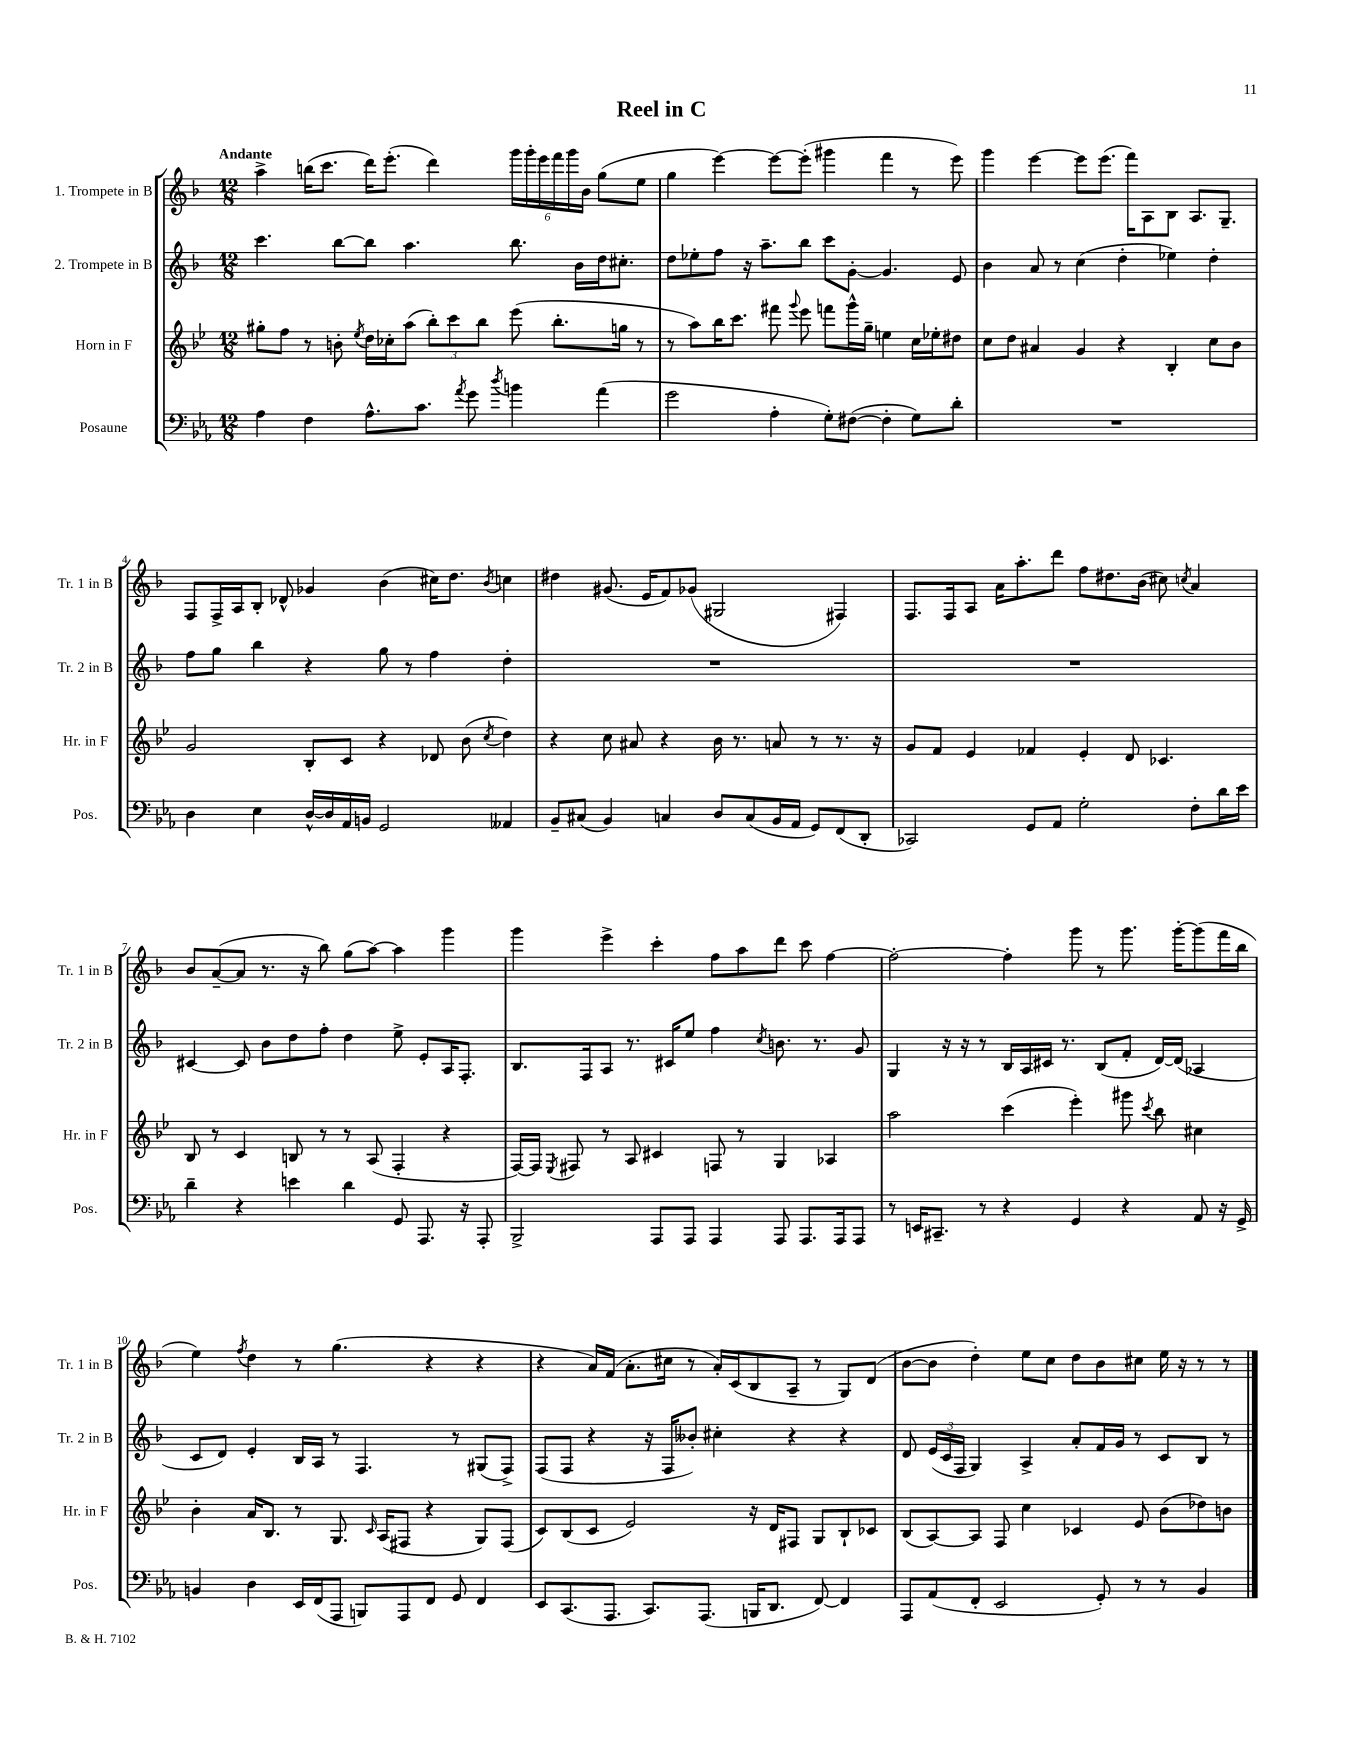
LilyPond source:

\header { title = "Reel in C" }
<<
\new StaffGroup <<
\new Staff = "s0" \with { instrumentName = "1. Trompete in B" shortInstrumentName = "Tr. 1 in B" } {
    \clef treble \key f \major \numericTimeSignature \time 12/8 \tempo "Andante"
    \autoBeamOff a''4-> b''16[( c'''8.] d'''16[) e'''8.]-.( d'''4) \tuplet 6/4 { g'''16[ g'''16-. e'''16 f'''16 g'''16 bes'16] } g''8[( e''8] |
    g''4 e'''4~) e'''8[~ e'''8]-.( gis'''4 f'''4 r8 e'''8) |
    g'''4 e'''4~ e'''8[ e'''8.]( f'''16[) a8 bes8] a8.[ g8.]-- |
    f8[ f16-> a16 bes8]-. des'8-^ ges'4 bes'4( cis''16[) d''8.] \acciaccatura { bes'8 } c''4 |
    dis''4 gis'8.( e'16[ f'8) ges'8]( gis2 fis4) |
    f8.[ f16 a8] a'16[ a''8.-. d'''8] f''8[ dis''8. bes'16]( cis''8) \acciaccatura { c''8 } a'4 |
    bes'8[ a'8~--( a'8] r8. r16 bes''8) g''8[( a''8]~) a''4 g'''4 |
    g'''4 e'''4-> c'''4-. f''8[ a''8 d'''8] c'''8 f''4~ |
    f''2~-. f''4-. g'''8 r8 g'''8. g'''16[~-. g'''8( f'''16 bes''16] |
    e''4) \acciaccatura { f''8 } d''4 r8 g''4.( r4 r4 |
    r4 a'16[) f'16]( a'8.[-. cis''16] r8 a'16[-.) c'16( bes8 a8]-- r8 g8[) d'8]( |
    bes'8[~ bes'8] d''4-.) e''8[ c''8] d''8[ bes'8 cis''8] e''16 r16 r8 r8 \bar "|." |
}
\new Staff = "s1" \with { instrumentName = "2. Trompete in B" shortInstrumentName = "Tr. 2 in B" } {
    \clef treble \key f \major \numericTimeSignature \time 12/8
    \autoBeamOff c'''4. bes''8[~ bes''8] a''4. bes''8. bes'16[ d''16 cis''8.]-. |
    d''8[ ees''8-. f''8] r16 a''8.[-- bes''8] c'''8[ g'8]~-. g'4. e'8 |
    bes'4 a'8 r8 c''4( d''4-. ees''4) d''4-. |
    f''8[ g''8] bes''4 r4 g''8 r8 f''4 d''4-. |
    R1. |
    R1. |
    cis'4~ cis'8 bes'8[ d''8 f''8]-. d''4 e''8-> e'8[-. a16 f8.]-. |
    bes8.[ f16 a8] r8. cis'16[ e''8] f''4 \acciaccatura { c''8 } b'8. r8. g'8 |
    g4 r16 r16 r8 bes16[ a16 cis'16] r8. bes8[( f'8]-. d'16[~) d'16]( aes4 |
    c'8[ d'8]) e'4-. bes16[ a16] r8 f4. r8 gis8[( f8]->) |
    f8[( f8] r4 r16 f16[ beses'8]-.) cis''4-. r4 r4 |
    d'8 \tuplet 3/2 { e'16[( c'16 f16] } g4) a4-> a'8[-. f'16 g'16] r8 c'8[ bes8] r8 \bar "|." |
}
\new Staff = "s2" \with { instrumentName = "Horn in F" shortInstrumentName = "Hr. in F" } {
    \clef treble \key bes \major \numericTimeSignature \time 12/8
    \autoBeamOff gis''8[-. f''8] r8 b'8-. \acciaccatura { ees''8 } d''16[ ces''16-. a''8]( \tuplet 3/2 { bes''8[-.) c'''8 bes''8] } ees'''8( bes''8.[-. g''16] r8 |
    r8 a''8[) bes''16 c'''8.] fis'''8 \appoggiatura { g'''8 } ees'''8 f'''8[ g'''16-^ g''16]-- e''4 c''16[ ees''16-. dis''8] |
    c''8[ d''8] ais'4 g'4 r4 bes4-. c''8[ bes'8] |
    g'2 bes8[-. c'8] r4 des'8 bes'8( \acciaccatura { c''8 } d''4) |
    r4 c''8 ais'8 r4 bes'16 r8. a'8 r8 r8. r16 |
    g'8[ f'8] ees'4 fes'4 ees'4-. d'8 ces'4. |
    bes8 r8 c'4 b8 r8 r8 a8( f4-. r4 |
    f16[~) f16] \acciaccatura { ees8 } fis8 r8 a8 cis'4 f8 r8 g4 aes4 |
    a''2 c'''4( ees'''4-.) gis'''8 \acciaccatura { c'''8 } bes''8 cis''4 |
    bes'4-. a'16[ bes8.] r8 g8. \grace { c'16 } a16[( fis8] r4 g8[) fis8]( |
    c'8[) bes8( c'8] ees'2) r16 d'16[ fis8] g8[ bes8-! ces'8] |
    bes8[( a8~) a8] f8 c''4 ces'4 ees'8 bes'8[( des''8) b'8] \bar "|." |
}
\new Staff = "s3" \with { instrumentName = "Posaune" shortInstrumentName = "Pos." } {
    \clef bass \key ees \major \numericTimeSignature \time 12/8
    \autoBeamOff aes4 f4 aes8.[-^ c'8.] \acciaccatura { aes'8 } g'8 \acciaccatura { d''8 } b'4 aes'4( |
    g'2 aes4-. g8[-.) fis8]~( fis4-. g8[) d'8]-. |
    R1. |
    d4 ees4 d16[~-^ d16 aes,16 b,16] g,2 aeses,4 |
    bes,8[-- cis8]( bes,4) c4 d8[ c8( bes,16 aes,16] g,8[) f,8( d,8]-. |
    ces,2) g,8[ aes,8] g2-. f8[-. d'16 ees'16] |
    d'4-- r4 e'4 d'4 g,8 aes,,8. r16 aes,,8-. |
    bes,,2-> aes,,8[ aes,,8] aes,,4 aes,,8 aes,,8.[ aes,,16 aes,,8] |
    r8 e,16[ cis,8.]-- r8 r4 g,4 r4 aes,8 r16 g,16-> |
    b,4 d4 ees,16[ f,16( aes,,8] b,,8[) aes,,8 f,8] g,8 f,4 |
    ees,8[ c,8.( aes,,8.] c,8.[) aes,,8.]( b,,16[ d,8.] f,8~) f,4 |
    aes,,8[ aes,8( f,8]-. ees,2 g,8-.) r8 r8 bes,4 \bar "|." |
}
>>
>>
